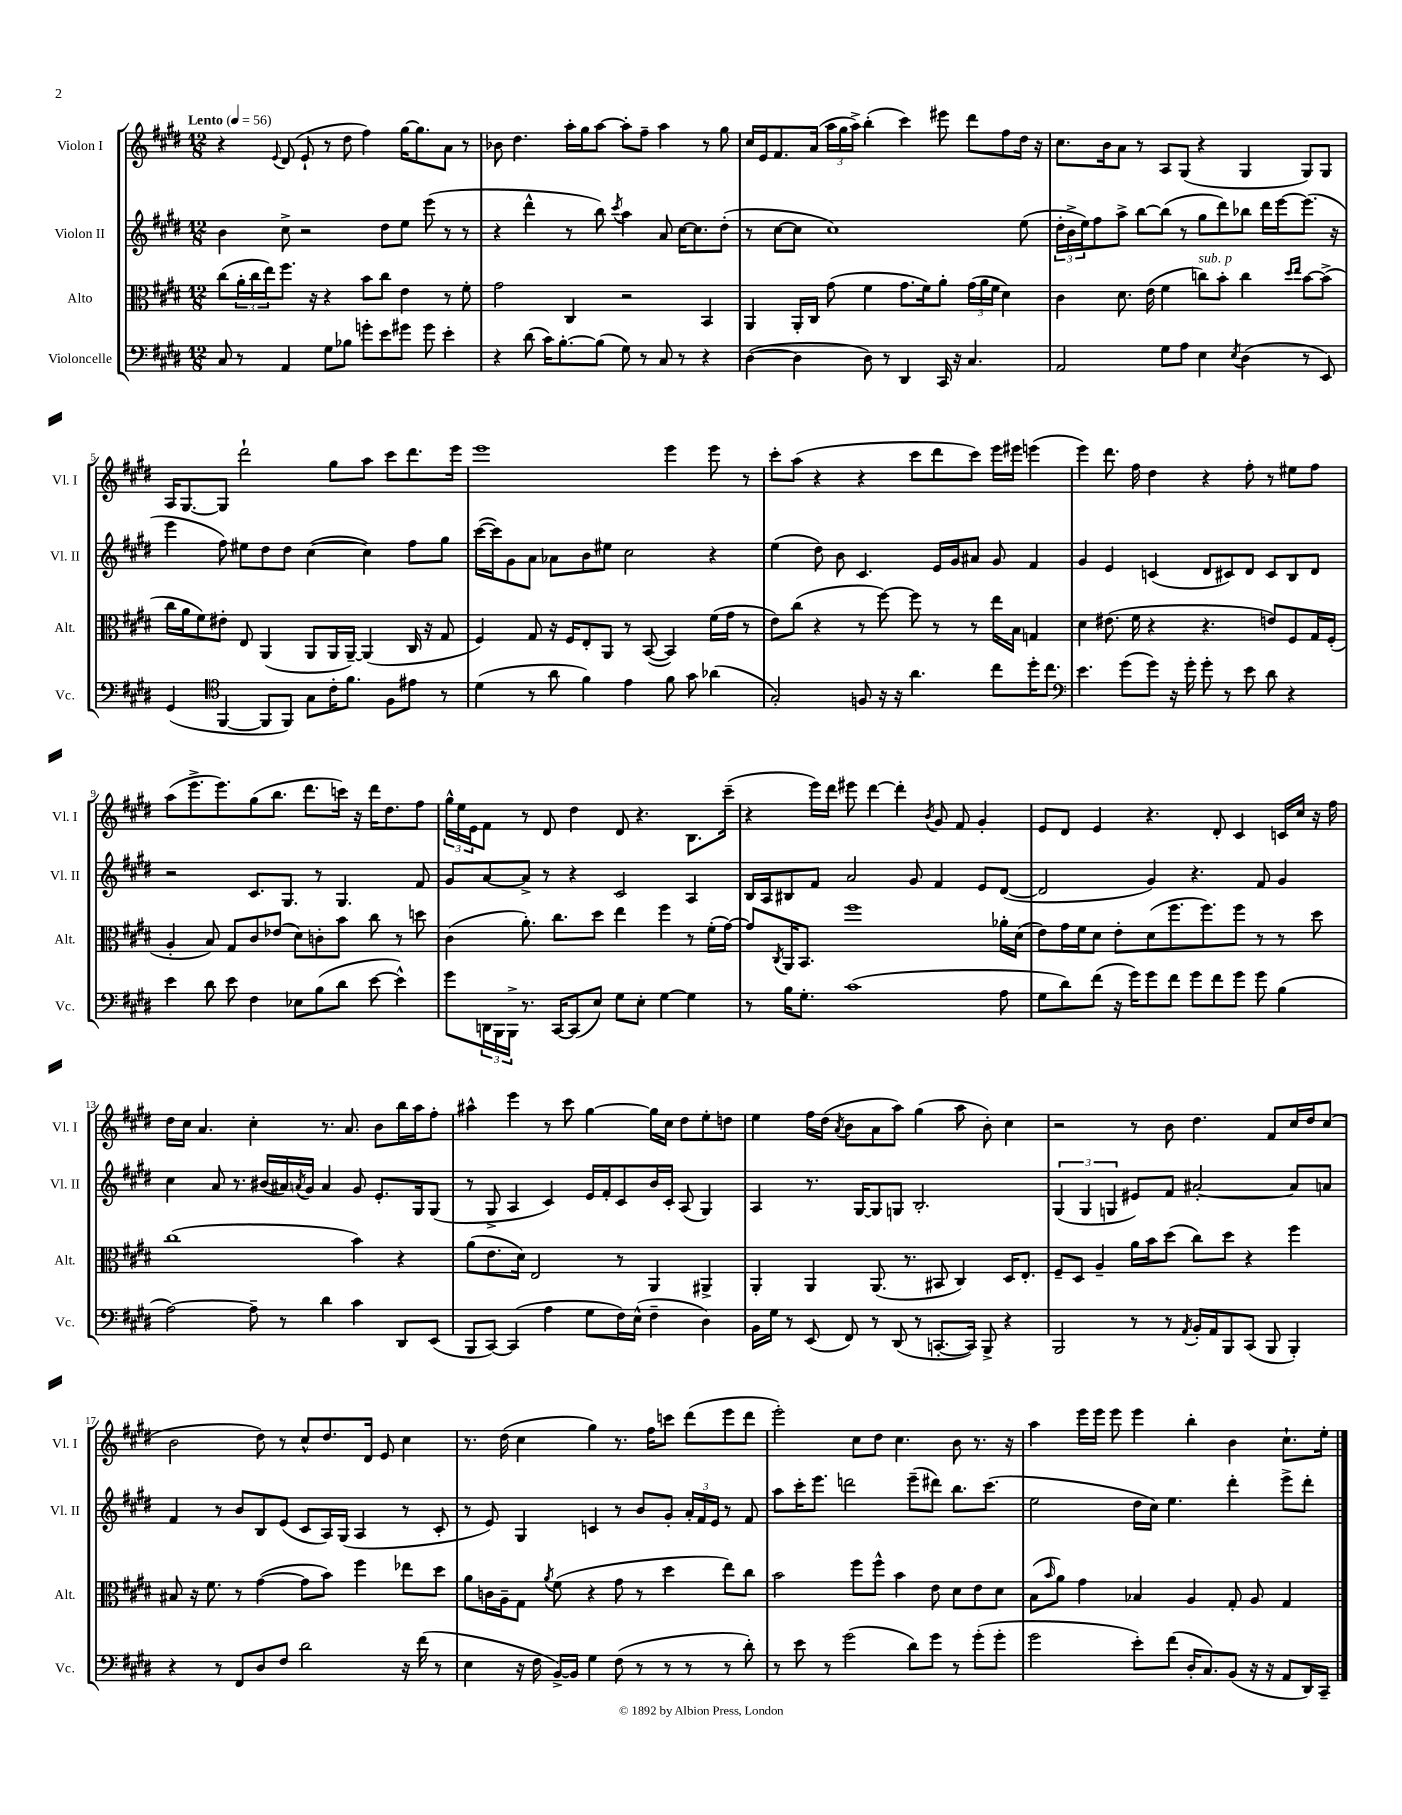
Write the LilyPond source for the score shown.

<<
\new StaffGroup <<
\new Staff = "s0" \with { instrumentName = "Violon I" shortInstrumentName = "Vl. I" } {
    \clef treble \key e \major \numericTimeSignature \time 12/8 \tempo "Lento" 4 = 56
    r4 \appoggiatura { e'8 } dis'8( e'8-! r8 dis''8 fis''4) gis''16~ gis''8. a'8 r8 |
    bes'8 dis''4. a''16-. gis''16 a''8~ a''8-. fis''8-- a''4 r8 gis''8 |
    cis''16 e'16 fis'8. a'16( \tuplet 3/2 { a''16 gis''16 a''16->) } b''4-.( cis'''4) eis'''8 dis'''8 fis''8 dis''16 r16 |
    cis''8. b'16 a'8 r8 a8 gis8( r4 gis4 gis8) gis8 |
    a16 gis8.~ gis8 dis'''2-! gis''8 a''8 cis'''8 dis'''8. e'''16 |
    e'''1 e'''4 e'''8 r8 |
    cis'''8-. a''8( r4 r4 cis'''8 dis'''8 cis'''8) e'''16 eis'''16 e'''4( |
    e'''4) dis'''8. fis''16 dis''4 r4 fis''8-. r8 eis''8 fis''8 |
    a''8( e'''8.-> e'''8.) gis''8( b''8. dis'''8. c'''16) r16 dis'''16 dis''8. fis''8 |
    \tuplet 3/2 { gis''16-^ e''16 e'16 } fis'8 r8 dis'8 dis''4 dis'8 r4. b8. cis'''16--( |
    r4 e'''16) dis'''16 eis'''8 dis'''4~ dis'''4-. \acciaccatura { b'8 } gis'8 fis'8 gis'4-. |
    e'8 dis'8 e'4 r4. dis'8-. cis'4 c'16 cis''16 r16 fis''16 |
    dis''16 cis''16 a'4. cis''4-. r8. a'8. b'8 b''16 a''16 fis''8-. |
    ais''4-^ e'''4 r8 cis'''8 gis''4~ gis''16 cis''16 dis''8 e''8-. d''8 |
    e''4 fis''16 dis''16( \acciaccatura { a'8 } b'8 a'8 a''8) gis''4( a''8 b'8-.) cis''4 |
    r2 r8 b'8 dis''4. fis'8 cis''16 dis''16 cis''8( |
    b'2 dis''8) r8 cis''8-^ dis''8. dis'16 e'8 cis''4 |
    r8. dis''16( cis''4 gis''4) r8. fis''16 c'''8 dis'''8( e'''8 dis'''8 |
    e'''2-.) cis''8 dis''8 cis''4. b'8 r8. r16 |
    a''4 e'''16 e'''16 e'''8 e'''4 b''4-. b'4 cis''8.-! e''16-. \bar "|." |
}
\new Staff = "s1" \with { instrumentName = "Violon II" shortInstrumentName = "Vl. II" } {
    \clef treble \key e \major \numericTimeSignature \time 12/8
    b'4 cis''8-> r2 dis''8 e''8 e'''8( r8 r8 |
    r4 dis'''4-^ r8 b''8) \acciaccatura { cis'''8 } a''4 a'8 cis''16~ cis''8. dis''8-.( |
    r8 cis''8~ cis''8 cis''1) e''8( |
    \tuplet 3/2 { dis''16-. b'16-> e''16) } fis''8 a''8-> b''8~ b''8( r8 gis''8 dis'''8) bes''8 dis'''16 e'''16~ e'''8.( r16 |
    e'''4 fis''8) eis''8 dis''8 dis''8 cis''4~( cis''4) fis''8 gis''8 |
    cis'''16~( cis'''16) gis'8 a'8 aes'8 b'8 eis''8 cis''2 r4 |
    e''4( dis''8) b'8 cis'4. e'16 gis'16 ais'8 gis'8 fis'4 |
    gis'4 e'4 c'4( dis'8 cis'8) dis'8 cis'8 b8 dis'8 |
    r2 cis'8. gis8. r8 gis4. fis'8 |
    gis'8 a'8~ a'8-> r8 r4 cis'2 a4 |
    b16 a16 bis8 fis'8 a'2 gis'8 fis'4 e'8 dis'8~( |
    dis'2 gis'4) r4. fis'8 gis'4 |
    cis''4 a'8 r8. bis'16( ais'16) \acciaccatura { a'8 } gis'16 a'4 gis'8 e'8.-. gis16 gis8( |
    r8 gis8-> a4 cis'4) e'16 fis'16-. cis'8 b'16 cis'16-. a8( gis4) |
    a4 r8. gis16~ gis8 g8 b2.-. |
    \tuplet 3/2 { gis4( gis4 g4 } eis'8) fis'8 ais'2~-. ais'8 a'8 |
    fis'4 r8 b'8 b8 e'8( cis'8 a16) gis16( a4 r8 cis'8-. |
    r8 e'8) gis4 c'4 r8 b'8 gis'8-. \tuplet 3/2 { a'16-. fis'16 e'16 } r8 fis'8 |
    a''8 cis'''16-. e'''8. d'''2 e'''8--( dis'''8) b''8. cis'''8.( |
    e''2 dis''16 cis''16) e''4. dis'''4-. e'''8-> dis'''8-. \bar "|." |
}
\new Staff = "s2" \with { instrumentName = "Alto" shortInstrumentName = "Alt." } {
    \clef alto \key e \major \numericTimeSignature \time 12/8
    cis''8( \tuplet 3/2 { a'16-. cis''16 e''16) } fis''8. r16 r4 b'8 cis''8 e'4 r8 fis'8-. |
    gis'2 cis4 r2 b,4 |
    a,4 a,16-. cis16 gis'8( fis'4 gis'8. fis'16) a'8-. \tuplet 3/2 { gis'16( a'16 fis'16 } dis'4) |
    cis'4 dis'8. e'16( fis'4 c''8^\markup { \italic "sub. p" }) b'8-. c''4 \grace { dis''16 e''16 } b'8~ b'8->( |
    cis''16 a'16 fis'8) eis'8-. e8 a,4( a,8 a,16 a,16~--) a,4( cis16 r16 gis8 |
    fis4) gis8 r16 fis16 e8-. a,8 r8 b,8~( b,4) fis'16( gis'16 r8 |
    e'8) cis''8( r4 r8 fis''8~) fis''8 r8 r8 e''16 b16 g4 |
    dis'4 eis'8.( fis'16 r4 r4. e'8) fis8 gis16 fis16-.( |
    a4-. b8) gis8 cis'8 ees'8( dis'8) c'8-. b'8 cis''8 r8 d''8 |
    cis'4( a'8.-.) cis''8. dis''8 e''4 fis''4 r8 fis'16-.( gis'16~) |
    gis'8 \acciaccatura { cis8 } a,16 b,8. fis''1 aes'16-. dis'16( |
    e'8) gis'16 fis'16 dis'8 e'8-. dis'8( fis''8. fis''8.) fis''8 r8 r8 dis''8 |
    cis''1( b'4) r4 |
    a'8( e'8. dis'16) e2 r8 a,4 ais,4-> |
    a,4-. a,4 a,8.( r8. bis,8 cis4) dis16 e8.-. |
    fis8-- dis8 a4-- a'16 b'16 dis''8( cis''8) dis''8 r4 fis''4 |
    bis8 r16 fis'8. r8 gis'4~( gis'8 b'8) fis''4 ees''8 dis''8 |
    a'8 c'16 a16-- gis8 \acciaccatura { a'8 } fis'8( r4 gis'8 r8 dis''4 e''8) cis''8 |
    b'2 fis''8 fis''8-^ b'4 e'8 dis'8 e'8 dis'8 |
    b8( \grace { b'16 } a'8) gis'4 bes4 a4 gis8-. a8 gis4 \bar "|." |
}
\new Staff = "s3" \with { instrumentName = "Violoncelle" shortInstrumentName = "Vc." } {
    \clef bass \key e \major \numericTimeSignature \time 12/8
    cis8 r8 a,4 gis8 bes8 g'8-. e'8 gis'8 gis'8 e'4-. |
    r4 dis'8( cis'16) b8.~-. b8( gis8) r8 cis8 r8 r4 |
    dis4~( dis4 dis8) r8 dis,4 cis,16 r16 cis4. |
    a,2 gis8 a8 e4 \acciaccatura { e8 } dis4( r8 e,8) |
    gis,4( \clef tenor fis,4~ fis,8 fis,8) gis8 cis'16-. fis'8. fis8 eis'8 r8 |
    dis'4( r8 a'8 fis'4) e'4 fis'8 gis'8 aes'4( |
    gis2-.) f8 r16 r16 a'4. cis''8 dis''16-. cis''8. |
    \clef bass e'4. gis'8( gis'8) r16 gis'16-. gis'8-. r8 e'8 dis'8 r4 |
    e'4 dis'8 e'8 fis4 ees8 b8( dis'8 e'8~ e'4-^) |
    gis'8 \tuplet 3/2 { d,16 b,,16 b,,16-> } r8. cis,16~ cis,8( e8) gis8 e8-. gis4~ gis4 |
    r8 b16 gis8.-. cis'1( a8 |
    gis8 dis'8) fis'8( r16 gis'16) gis'8 fis'8 gis'8 fis'8 gis'8 gis'8 b4( |
    a2~) a8-- r8 dis'4 cis'4 dis,8 e,8( |
    b,,8 cis,8~) cis,4( a4 gis8 fis16) e16-^( fis4-- dis4) |
    b,16 gis16 r8 e,8( fis,8) r8 dis,8( r8 c,8.~-. c,16) b,,8-> r4 |
    b,,2 r8 r8 \acciaccatura { a,8 } b,16-. a,16 b,,8 cis,8( b,,8 b,,4-.) |
    r4 r8 fis,8 dis8 fis8 dis'2 r16 fis'16( r8 |
    e4 r16 fis16 b,16~->) b,16 gis4 fis8( r8 r8 r8 r8 dis'8-.) |
    r8 e'8 r8 gis'2( dis'8) gis'8 r8 gis'8-.( gis'8-. |
    gis'2 e'8-.) fis'8( dis16-. cis8.) b,8( r16 r16 a,8 dis,16) cis,16-- \bar "|." |
}
>>
>>
